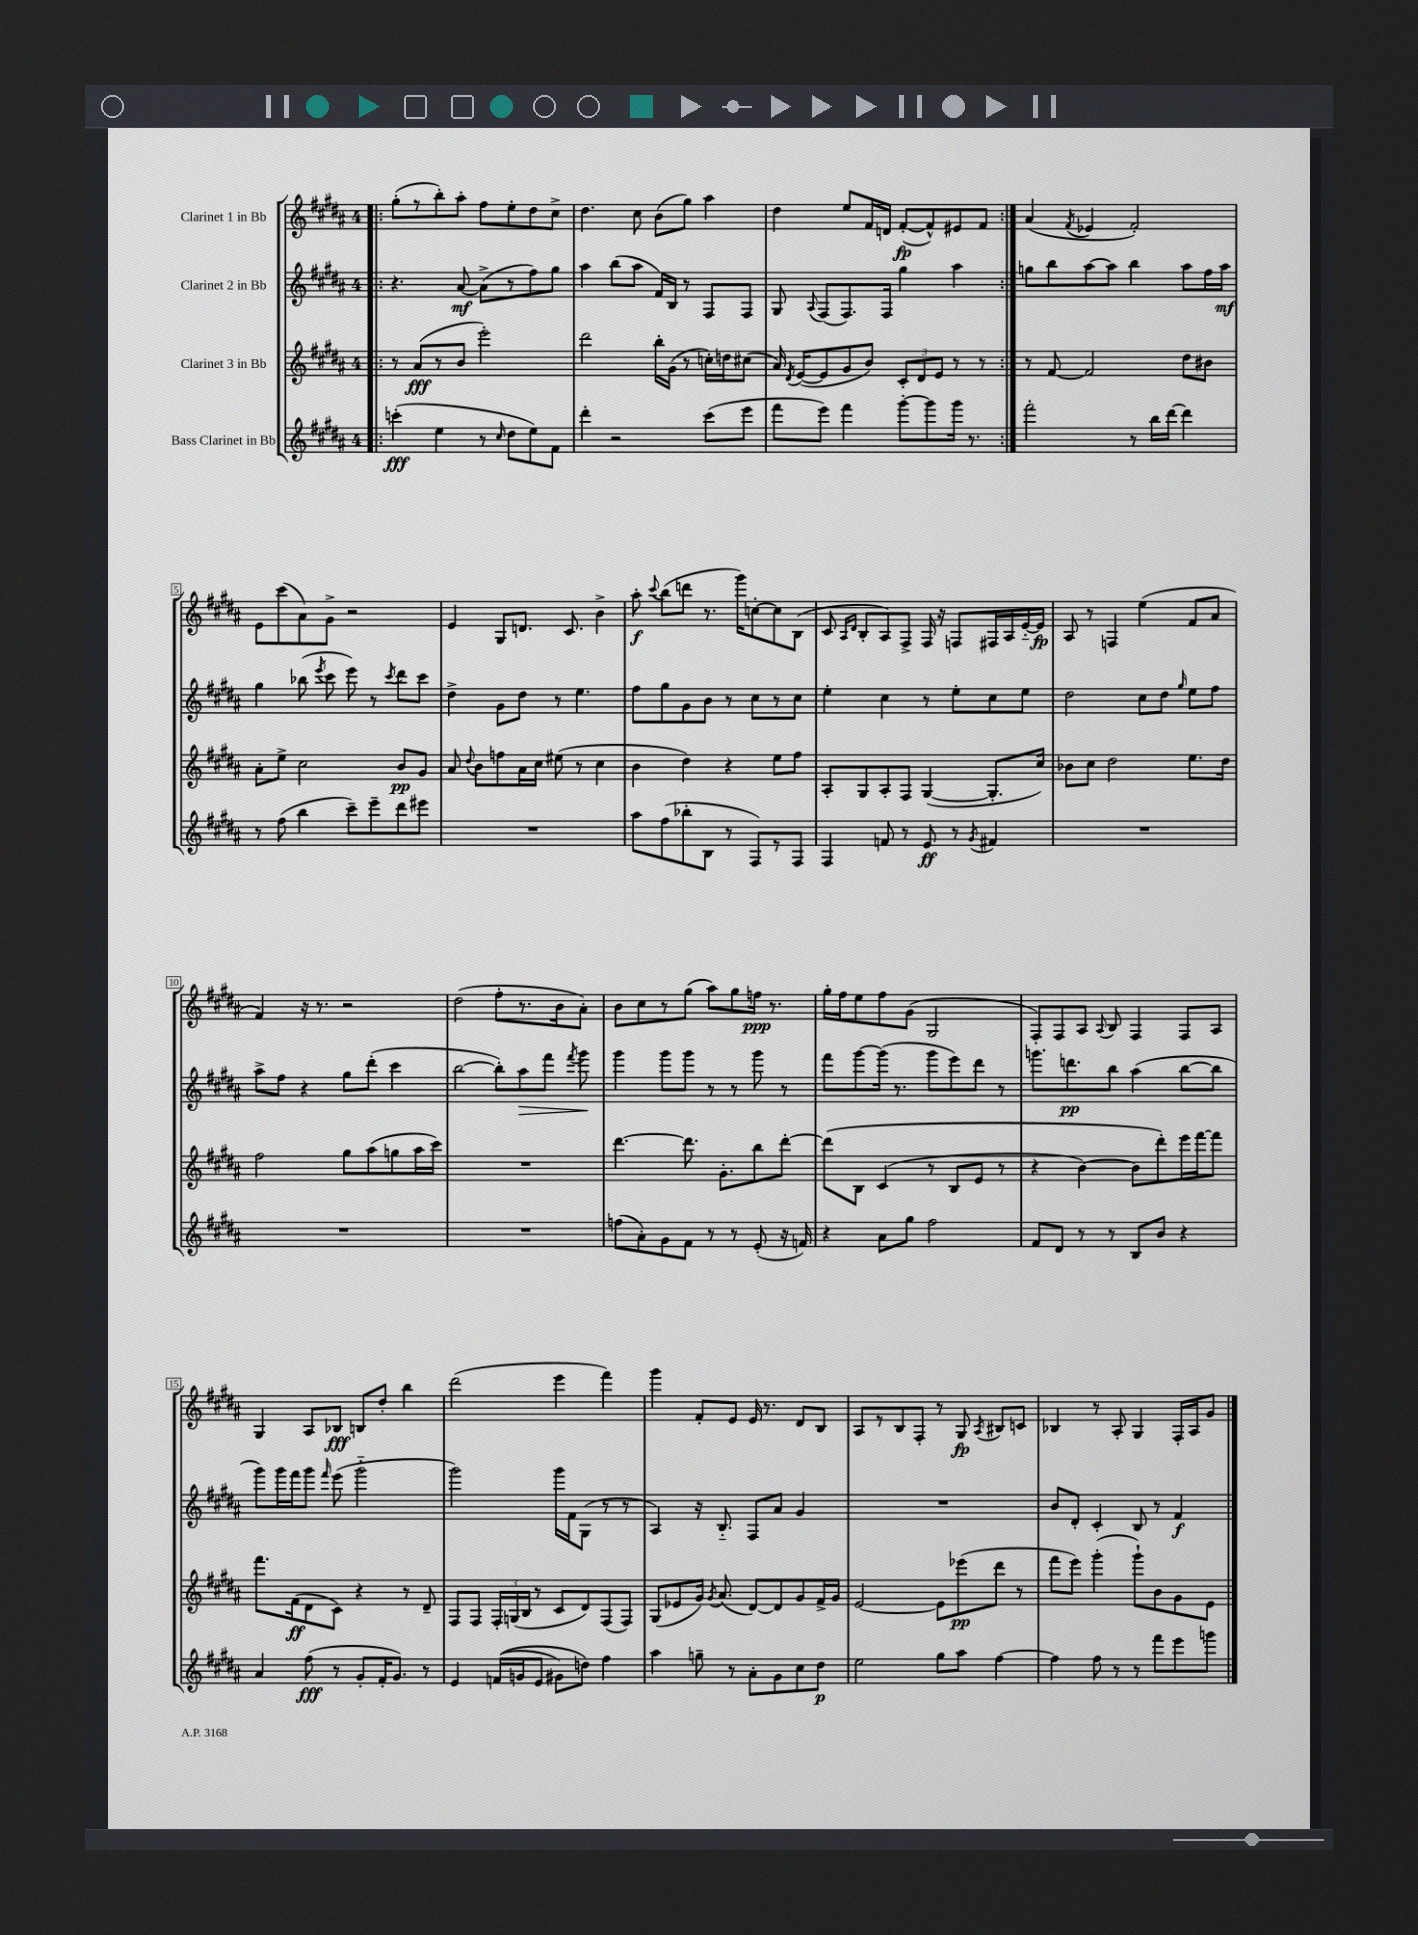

**kern	**dynam	**kern	**dynam	**kern	**dynam	**kern	**dynam
*part4	*part4	*part3	*part3	*part2	*part2	*part1	*part1
*staff4	*staff4	*staff3	*staff3	*staff2	*staff2	*staff1	*staff1
*I"Bass Clarinet in Bb	*	*I"Clarinet 3 in Bb	*	*I"Clarinet 2 in Bb	*	*I"Clarinet 1 in Bb	*
*clefG2	*	*clefG2	*	*clefG2	*	*clefG2	*
*k[f#c#g#d#a#]	*	*k[f#c#g#d#a#]	*	*k[f#c#g#d#a#]	*	*k[f#c#g#d#a#]	*
*M4/4	*	*M4/4	*	*M4/4	*	*M4/4	*
=1!|:	=1!|:	=1!|:	=1!|:	=1!|:	=1!|:	=1!|:	=1!|:
(4cccn'\	fff	8r	.	4.r	.	(8gg#'\L	.
.	.	(8a#/L	fff	.	.	8r	.
4ee\	.	8r	.	.	.	8bb'\)	.
.	.	8b/J	.	[8a#/	mf	8aa#'\J	.
8r	.	2eee'\)	.	(8a#^\L]	.	8ff#\L	.
16qqcc#/	.	.	.	.	.	.	.
8dd#\L	.	.	.	8r	.	8ee'\	.
8ee\)	.	.	.	8ff#\)	.	8dd#\	.
8f#\J	.	.	.	8gg#\J	.	8cc#^\J	.
=2	=2	=2	=2	=2	=2	=2	=2
4ddd#'\	.	2ddd#\	.	4aa#\	.	4.dd#\	.
2r	.	.	.	(8bb\L	.	.	.
.	.	.	.	8aa#\J	.	8cc#\	.
.	.	16bb'\LL	.	16f#/LL)	.	(8b\L	.
.	.	(16g#\JJ	.	16B/JJ	.	.	.
.	.	8r	.	8r	.	8gg#\J)	.
(8ccc#\L	.	16ccn'\LL)	.	8F#/L	.	4aa#\	.
.	.	16ddn\J	.	.	.	.	.
8eee\J	.	(8cc#X\J	.	8F#/J	.	.	.
=3	=3	=3	=3	=3	=3	=3	=3
8fff#\L	.	16a#/)	.	8G#/	.	4dd#\	.
.	.	8qd#/	.	.	.	.	.
.	.	([16e/KL	.	.	.	.	.
.	.	.	.	8qqA#/	.	.	.
8eee\J)	.	8e/]	.	(8F#/L	.	.	.
4fff#\	.	8g#/	.	8.F#/)	.	8ee/L	.
.	.	8b/J)	.	.	.	16f#/L	.
.	.	.	.	16F#/Jk	.	16dn/JJ	.
[8ggg#'\L	.	12c#'/L	.	4gg#\	.	([8f#'/L	fp
.	.	12d#/	.	.	.	.	.
8ggg#\]	.	.	.	.	.	8f#^^/])	.
.	.	12e/J	.	.	.	.	.
16ggg#\Jk	.	8r	.	4aa#\	.	8e#X/	.
8.r	.	.	.	.	.	.	.
.	.	8r	.	.	.	8f#/J	.
=4:|!	=4:|!	=4:|!	=4:|!	=4:|!	=4:|!	=4:|!	=4:|!
2fff#'\	.	8r	.	8ggn\L	.	(4a#/	.
.	.	[8f#/	.	8bb\	.	.	.
.	.	.	.	.	.	8qf#/	.
.	.	2f#/]	.	[8aa#\	.	4e-X/	.
.	.	.	.	8aa#\J]	.	.	.
8r	.	.	.	4bb\	.	2f#'/)	.
16bb\LL	.	.	.	.	.	.	.
[16ddd#\JJ	.	.	.	.	.	.	.
4ddd#\]	.	8dd#\L	.	8aa#\L	.	.	.
.	.	8b#X\J	.	16ff#\L	.	.	.
.	.	.	.	16aa#\JJ	mf	.	.
!!LO:LB:g=z
=5	=5	=5	=5	=5	=5	=5	=5
8r	.	8a#'\L	.	4gg#\	.	8e\L	.
(8ff#\	.	8ee^\J	.	.	.	(8ccc#\	.
4bb\	.	2cc#\	.	(8bb-X\	.	8a#\)	.
.	.	.	.	8qeee/	.	.	.
.	.	.	.	8ccc#\	.	8g#^\J	.
8ccc#~\L)	.	.	.	8eee\)	.	2r	.
8eee~\	.	.	.	8r	.	.	.
.	.	.	.	8qccc#/	.	.	.
8ddd#\	.	8b/L	pp	8ddd#\L	.	.	.
8eee#X\J	.	8g#/J	.	8ccc#\J	.	.	.
=6	=6	=6	=6	=6	=6	=6	=6
1r	.	8a#/	.	4dd#^\	.	4e/	.
.	.	8qqdd#/	.	.	.	.	.
.	.	8b\L	.	.	.	.	.
.	.	8ffn\	.	8g#\L	.	8G#/L	.
.	.	16a#\L	.	8dd#\J	.	8.dn/J	.
.	.	16cc#\JJ	.	.	.	.	.
.	.	(8ee#X\	.	8r	.	.	.
.	.	.	.	.	.	8.c#/	.
.	.	8r	.	4.ee\	.	.	.
.	.	4cc#\	.	.	.	4b^\	.
=7	=7	=7	=7	=7	=7	=7	=7
8aa#\L	.	4b\	.	8ff#\L	.	8aa#'\	f
.	.	.	.	.	.	8qqccc#/	.
(8ff#\	.	.	.	8gg#\	.	(8bb\L	.
8bb-X'\	.	4dd#\)	.	8g#\	.	8dddn\J	.
8B\J	.	.	.	8b\J	.	8.r	.
8r	.	4r	.	8r	.	.	.
.	.	.	.	.	.	16ggg#\KL)	.
8F#/L)	.	.	.	8cc#\L	.	[8ccn'\	.
8r	.	8ee\L	.	8r	.	8cc\]	.
8F#/J	.	8ff#\J	.	8cc#\J	.	(8B\J	.
=8	=8	=8	=8	=8	=8	=8	=8
4F#/	.	8A#'/L	.	4ee'\	.	8c#/	.
.	.	.	.	.	.	16qqA#/LL	.
.	.	.	.	.	.	16qqd#/JJ	.
.	.	8G#/	.	.	.	8B'/L	.
8fn/	.	8A#'/	.	4cc#\	.	8A#/)	.
8r	.	8F#/J	.	.	.	8F#^/J	.
8e/	ff	([4G#/	.	8r	.	16F#/	.
.	.	.	.	.	.	16r	.
8r	.	.	.	8ee'\L	.	8Fn/L	.
8qg#/	.	.	.	.	.	.	.
4f#X/	.	8.G#'/L]	.	8cc#\	.	16F#X/L	.
.	.	.	.	.	.	16A#/	.
.	.	.	.	8ee\J	.	[16e/	.
.	.	16cc#/Jk)	.	.	.	16e/JJ]	fp
=9	=9	=9	=9	=9	=9	=9	=9
1r	.	8b-X\L	.	2dd#\	.	8A#/	.
.	.	8cc#\J	.	.	.	8r	.
.	.	2dd#\	.	.	.	4Fn/	.
.	.	.	.	8cc#\L	.	(4ee\	.
.	.	.	.	8dd#\J	.	.	.
.	.	.	.	16qqgg#/	.	.	.
.	.	8.ee\L	.	8ee\L	.	8f#/L	.
.	.	.	.	8ff#\J	.	8a#/J	.
.	.	16dd#\Jk	.	.	.	.	.
!!LO:LB:g=z
=10	=10	=10	=10	=10	=10	=10	=10
1r	.	2ff#\	.	8aa#^\L	.	4f#/)	.
.	.	.	.	8ff#\J	.	.	.
.	.	.	.	4r	.	16r	.
.	.	.	.	.	.	8.r	.
.	.	8gg#\L	.	8gg#\L	.	2r	.
.	.	(8aa#\	.	(8ddd#'\J	.	.	.
.	.	8ggn\	.	4ccc#\	.	.	.
.	.	16aa#\L	.	.	.	.	.
.	.	16ccc#\JJ)	.	.	.	.	.
=11	=11	=11	=11	=11	=11	=11	=11
1r	.	1r	.	[2bb\	.	(2dd#\	.
.	.	.	.	8bb'\L])	.	8ff#'\L	.
!	!	!	!	!	!LO:HP:b	!	!
.	.	.	.	8aa#\	>	8.r	.
.	.	.	.	8fff#\J	.	.	.
.	.	.	.	.	.	16b\k	.
.	.	.	.	8qfff#/	.	.	.
.	.	.	.	8ggg#\	.	8a#'\J)	.
.	.	.	.	.	]	.	.
=12	=12	=12	=12	=12	=12	=12	=12
(8ffn\L	.	[4.ddd#\	.	4ggg#\	.	8b\L	.
8a#'\)	.	.	.	.	.	8cc#\	.
8g#\	.	.	.	8ggg#\L	.	8r	.
8f#\J	.	8.ddd#\]	.	8ggg#\J	.	(8gg#\J	.
8r	.	.	.	8r	.	8aa#\L)	.
.	.	8.g#'\L	.	.	.	.	.
8r	.	.	.	8r	.	8gg#\	.
(8e'/	.	8bb\	.	8ggg#\	.	16ffn\Jk	ppp
.	.	.	.	.	.	8.r	.
16r	.	[8ddd#'\J	.	8r	.	.	.
16fn/)	.	.	.	.	.	.	.
=13	=13	=13	=13	=13	=13	=13	=13
4r	.	(8ddd#\L]	.	8fff#\L	.	16gg#'\LL	.
.	.	.	.	.	.	16ff#\J	.
.	.	8B\J	.	[8ggg#\	.	8ee\	.
8a#\L	.	(4c#/	.	(16ggg#\Jk]	.	8ff#\	.
.	.	.	.	8.r	.	.	.
8gg#\J	.	.	.	.	.	(8g#\J	.
2ff#\	.	8r	.	8ggg#\L	.	2G#/	.
.	.	8B/L	.	8eee\)	.	.	.
.	.	8e/J	.	8ddd#\J	.	.	.
.	.	8r	.	8r	.	.	.
=14	=14	=14	=14	=14	=14	=14	=14
8f#/L	.	4r	.	8.gggn\L	.	8F#'/L)	.
8d#/J	.	.	.	.	.	8F#/	.
.	.	.	.	8.dddn\	pp	.	.
8r	.	[4b\)	.	.	.	8A#/J	.
.	.	.	.	.	.	8qqA#/	.
8r	.	.	.	8bb\J	.	8B/	.
8B/L	.	8b\L]	.	(4aa#\	.	4F#/	.
8b/J	.	8ddd#'\)	.	.	.	.	.
4r	.	16eee\L	.	[8bb\L	.	8F#/L	.
.	.	[16fff#\J	.	.	.	.	.
.	.	8fff#\J]	.	8bb\J]	.	8A#/J	.
!!LO:LB:g=z
=15	=15	=15	=15	=15	=15	=15	=15
4a#/	.	8.fff#\L	.	8ggg#\L)	.	4G#/	.
.	.	.	.	16ggg#\L	.	.	.
.	.	(16f#\k	ff	16fff#\J	.	.	.
(8ff#\	fff	8d#\	.	8ggg#\J	.	8A#/L	.
.	.	.	.	16qqfff#/	.	.	.
8r	.	8c#\J)	.	(8eee\	.	8B-X/J	fff
8g#'/L	.	4r	.	2ggg#\	.	8Bn/L	.
16f#'/K	.	.	.	.	.	8dd#'/J	.
8.g#/J)	.	.	.	.	.	.	.
.	.	8r	.	.	.	4bb\	.
8r	.	8d#~/	.	.	.	.	.
=16	=16	=16	=16	=16	=16	=16	=16
4e/	.	8F#/L	.	2ggg#\)	.	(2ddd#\	.
.	.	8F#/J	.	.	.	.	.
((16fn/LL	.	24F#'/LL	.	.	.	.	.
.	.	(24Gn/	.	.	.	.	.
16gn/J	.	.	.	.	.	.	.
.	.	24B/JJ	.	.	.	.	.
8e/J	.	8r	.	.	.	.	.
8g#X\L)	.	8c#/L	.	16ggg#\LL	.	4eee\	.
.	.	.	.	16f#\J	.	.	.
8ddn\J)	.	8d#/)	.	(8G#\J	.	.	.
4ff#\	.	(8F#/	.	8r	.	4fff#\)	.
.	.	8F#/J)	.	8r	.	.	.
=17	=17	=17	=17	=17	=17	=17	=17
4aa#\	.	(8G#/L	.	4A#/)	.	4ggg#\	.
.	.	8e-X/	.	.	.	.	.
8ggn~\	.	16g#/Jk)	.	16r	.	8f#'/L	.
.	.	8qg#/	.	.	.	.	.
.	.	(8.a#/	.	8.B/	.	.	.
8r	.	.	.	.	.	8e/J	.
8a#'\L	.	[8d#/L)	.	8F#/L	.	16e/	.
.	.	.	.	.	.	8.r	.
8g#\	.	8d#/]	.	8a#/J	.	.	.
8cc#\	.	8g#/	.	4g#/	.	8d#/L	.
8dd#\J	p	16f#^/L	.	.	.	8B/J	.
.	.	16g#/JJ	.	.	.	.	.
=18	=18	=18	=18	=18	=18	=18	=18
2ee\	.	[2e/	.	1r	.	8A#/L	.
.	.	.	.	.	.	8r	.
.	.	.	.	.	.	8B/	.
.	.	.	.	.	.	8F#'/J	.
8gg#\L	.	8e\L]	.	.	.	8r	.
8aa#\J	.	(8eee-X\	pp	.	.	8G#/	fp
.	.	.	.	.	.	8qA#/	.
[4ff#\	.	8ddd#\J	.	.	.	8B#X/L	.
.	.	8r	.	.	.	8cn/J	.
=19	=19	=19	=19	=19	=19	=19	=19
4ff#\]	.	8fff#\L	.	8b/L	.	4B-X/	.
.	.	8eee\J)	.	8d#'/J	.	.	.
8ff#\	.	(4ggg#'\	.	4c#'/	.	8r	.
8r	.	.	.	.	.	8A#'/	.
8r	.	8ggg#`\L)	.	8B/	.	4G#/	.
8fff#\L	.	8b\	.	8r	.	.	.
8eee\	.	8g#\	.	4f#/	f	16F#'/LL	.
.	.	.	.	.	.	16A#/J	.
8gggn\J	.	8e\J	.	.	.	8g#/J	.
==	==	==	==	==	==	==	==
*-	*-	*-	*-	*-	*-	*-	*-
